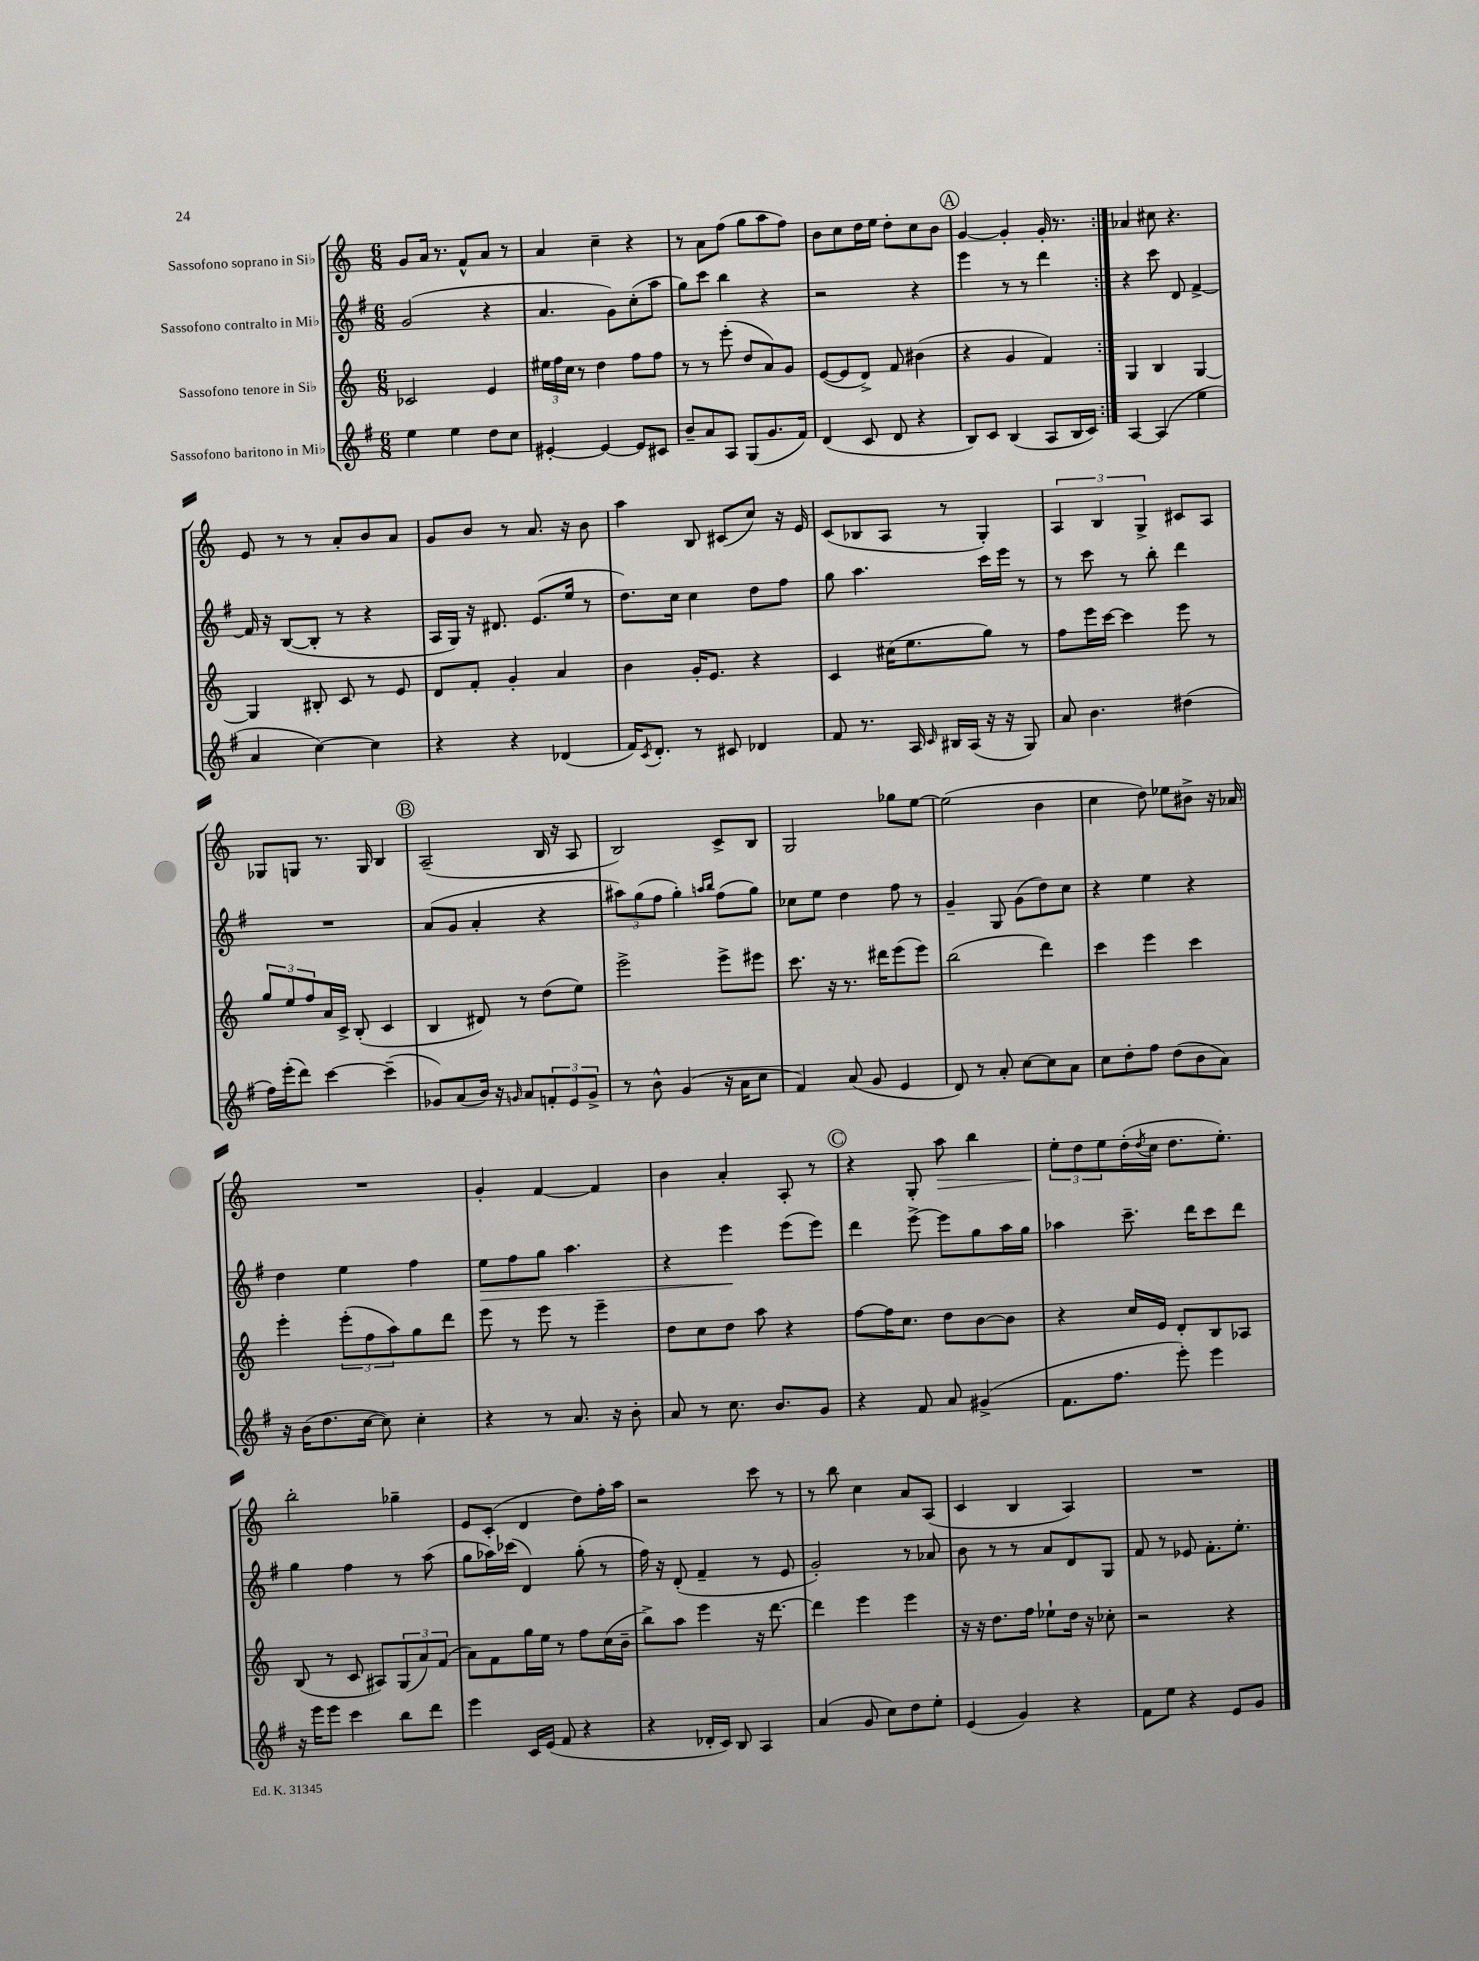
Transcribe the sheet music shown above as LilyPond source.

<<
\new StaffGroup <<
\new Staff = "s0" \with { instrumentName = "Sassofono soprano in Sib" } {
    \clef treble \key c \major \numericTimeSignature \time 6/8
    \repeat volta 2 { g'8 a'16 r8. f'8-^ a'8 r8 |
    a'4 c''4-- r4 |
    r8 a'8 f''8( g''8 a''8 f''8) |
    b'8 c''8 d''16 e''16 d''8-. c''8 b'8 |
    \mark \markup { \circle "A" } g'4~ g'4-. g'16-. r8. | }
    aes'4 cis''8 r4. |
    e'8 r8 r8 a'8-. b'8 a'8 |
    g'8 b'8 r8 a'8. r16 b'8 |
    a''4 b8 cis'8( c''8) r16 e'16 |
    c'8( bes8 a8 r8 g4-.) |
    \tuplet 3/2 { a4 b4 g4-> } cis'8 a8 |
    ges8 g8 r8. g16 b4 |
    \mark \markup { \circle "B" } a2--( b16 r16 a8 |
    b2) c'8-> b8 |
    g2 ges''8 e''8~ |
    e''2( b'4 |
    c''4 d''8) ees''8 bis'8-> r16 aes'16 |
    R2. |
    g'4-. f'4~ f'4 |
    b'4 a'4-. a8-. r8 |
    \mark \markup { \circle "C" } r4 g8-. a''8\> b''4 |
    \tuplet 3/2 { e''8-.\! d''8 e''8 } d''16-.( \acciaccatura { d''8 } c''16 d''8. e''8.-.) |
    b''2-. ges''4-- |
    e'8 c'8-.( d'4 d''8) f''16-. a''16 |
    r2 c'''8 r8 |
    r8 b''8 c''4 a'8 a8( |
    c'4 b4 a4) |
    R2. \bar "|." |
}
\new Staff = "s1" \with { instrumentName = "Sassofono contralto in Mib" } {
    \clef treble \key g \major \numericTimeSignature \time 6/8
    \repeat volta 2 { g'2( r4 |
    a'4. g'8) c''8-.( a''8 |
    g''8) c'''8 b''4 r4 |
    r2 r4 |
    \mark \markup { \circle "A" } e'''4 r8 r8 d'''4 | }
    r4 c'''8 d'8 fis'4~-> |
    fis'16 r16 b8~( b8-. r8 r4 |
    a16 g16) r16 dis'8. e'8.( e''16 r8 |
    d''8.) c''16 c''4 d''8 fis''8 |
    g''8 a''4. c'''16 e'''16 r8 |
    r8 c'''8 r8 b''8-. d'''4 |
    R2. |
    \mark \markup { \circle "B" } a'8( g'8 a'4-. r4 |
    \tuplet 3/2 { ais''8) g''8( fis''8 } g''4-.) \grace { a''16 b''16 } fis''8( g''8) |
    ces''8 e''8 d''4 fis''8 r8 |
    g'4-- g8 g'8( d''8) c''8 |
    r4 e''4 r4 |
    d''4 e''4 fis''4 |
    e''8\> fis''8 g''8 a''4. |
    r4 e'''4\! e'''8( e'''8) |
    \mark \markup { \circle "C" } d'''4 e'''8~-> e'''8 g''8 a''16 g''16 |
    aes''4 c'''8.-- d'''16 c'''8 d'''8 |
    g''4 fis''4 r8 a''8( |
    g''8 aes''16) ces'''16( d'4) g''8-.( r8 |
    fis''16) r16 d'8-.( fis'4-- r8 e'8 |
    g'2-.) r8 aes'8 |
    b'8 r8 r8 a'8 d'8 g8 |
    fis'8 r8 ees'8 fis'8.-. e''8.-. \bar "|." |
}
\new Staff = "s2" \with { instrumentName = "Sassofono tenore in Sib" } {
    \clef treble \key c \major \numericTimeSignature \time 6/8
    \repeat volta 2 { ces'2 e'4 |
    \tuplet 3/2 { eis''16 f''16 c''16 } r8 d''4 f''8 f''8 |
    r8 r8 e'''8-.( d''8 a'8) g'8 |
    e'8~( e'8 d'8->) f'8 bis'4( |
    \mark \markup { \circle "A" } r4 g'4 f'4) | }
    g4 b4 g4~ |
    g4 bis8-. c'8 r8 e'8 |
    d'8 f'8-. g'4-. a'4 |
    b'4 g'16-. e'8. r4 |
    c'4 cis''16( e''8. g''8) r8 |
    f''8 e'''16 c'''16~ c'''4 e'''8 r8 |
    \tuplet 3/2 { g''8 e''8 f''8 } a'16 c'16-> b8-.( c'4 |
    \mark \markup { \circle "B" } b4 dis'8) r8 d''8( e''8) |
    e'''2-> e'''8-> eis'''8 |
    c'''8. r16 r8. dis'''16 e'''8( e'''8) |
    b''2( d'''4) |
    c'''4 e'''4 c'''4 |
    e'''4-. \tuplet 3/2 { e'''8-.( f''8 a''8) } g''8 d'''8 |
    e'''8 r8 e'''8 r8 e'''4-- |
    d''8 c''8 d''8 a''8 r4 |
    \mark \markup { \circle "C" } f''8~ f''16 c''8. d''8 b'8~ b'8 |
    r4 c''16 e'16 d'8-. b8 aes8 |
    b8( r8 c'8 ais8) \tuplet 3/2 { g8( a'8) f'8( } |
    a'8) f'8 g''16 e''16 r8 f''8 c''16( b'16-- |
    b''8->) a''8 e'''4 r16 d'''8.~ |
    d'''4 e'''4 e'''4 |
    r16 r16 d''8. f''16 ees''8-! d''16 r16 ces''8-. |
    r2 r4 \bar "|." |
}
\new Staff = "s3" \with { instrumentName = "Sassofono baritono in Mib" } {
    \clef treble \key g \major \numericTimeSignature \time 6/8
    \repeat volta 2 { e''4 e''4 d''8 c''8 |
    eis'4~-. eis'4~ eis'8 cis'8 |
    b'8-- a'8 a8 g8( g'8. fis'16) |
    d'4( c'8 d'8 r4 |
    \mark \markup { \circle "A" } b8) c'8 b4( a8 b16 c'16) | }
    a4~ a4( e''4 |
    a'4 c''4~) c''4 |
    r4 r4 des'4( |
    fis'16) \acciaccatura { c'8 } d'8.-. r8 cis'8 des'4 |
    fis'8 r8. a16 \grace { c'16 } bis16 a16( r16 r16 g8) |
    a'8 b'4. dis''4( |
    fis''16) e'''16-.( d'''8) c'''4~ c'''4--( |
    \mark \markup { \circle "B" } ges'8) a'8( b'16) r16 \grace { g'16 } a'8 \tuplet 3/2 { f'8-. e'8 g'8-> } |
    r8 b'8-^ g'4( r16 a'16 c''8 |
    fis'4) a'8( g'8 e'4 |
    d'8) r8 a'8-. c''8~ c''8 a'8 |
    c''8 d''8-. fis''8 d''8( b'8 a'8) |
    r16 b'16( d''8. c''16~ c''8) c''4-. |
    r4 r8 a'8. r16 b'8-. |
    a'8 r8 c''8. b'8. g'8 |
    \mark \markup { \circle "C" } r4 fis'8 a'8 gis'4->( |
    fis'8. fis''8. e'''8-.) e'''4 |
    r16 e'''16 e'''8 c'''4 b''8 d'''8 |
    e'''4 c'16 e'16( fis'8 r4 |
    r4 des'16-. c'16) b8 a4 |
    a'4( g'8 c''8) d''8 e''8-. |
    e'4( g'4) r4 |
    fis'8 e''8 r4 e'8 g'8 \bar "|." |
}
>>
>>
\layout { \context { \Score \remove "Bar_number_engraver" } }
